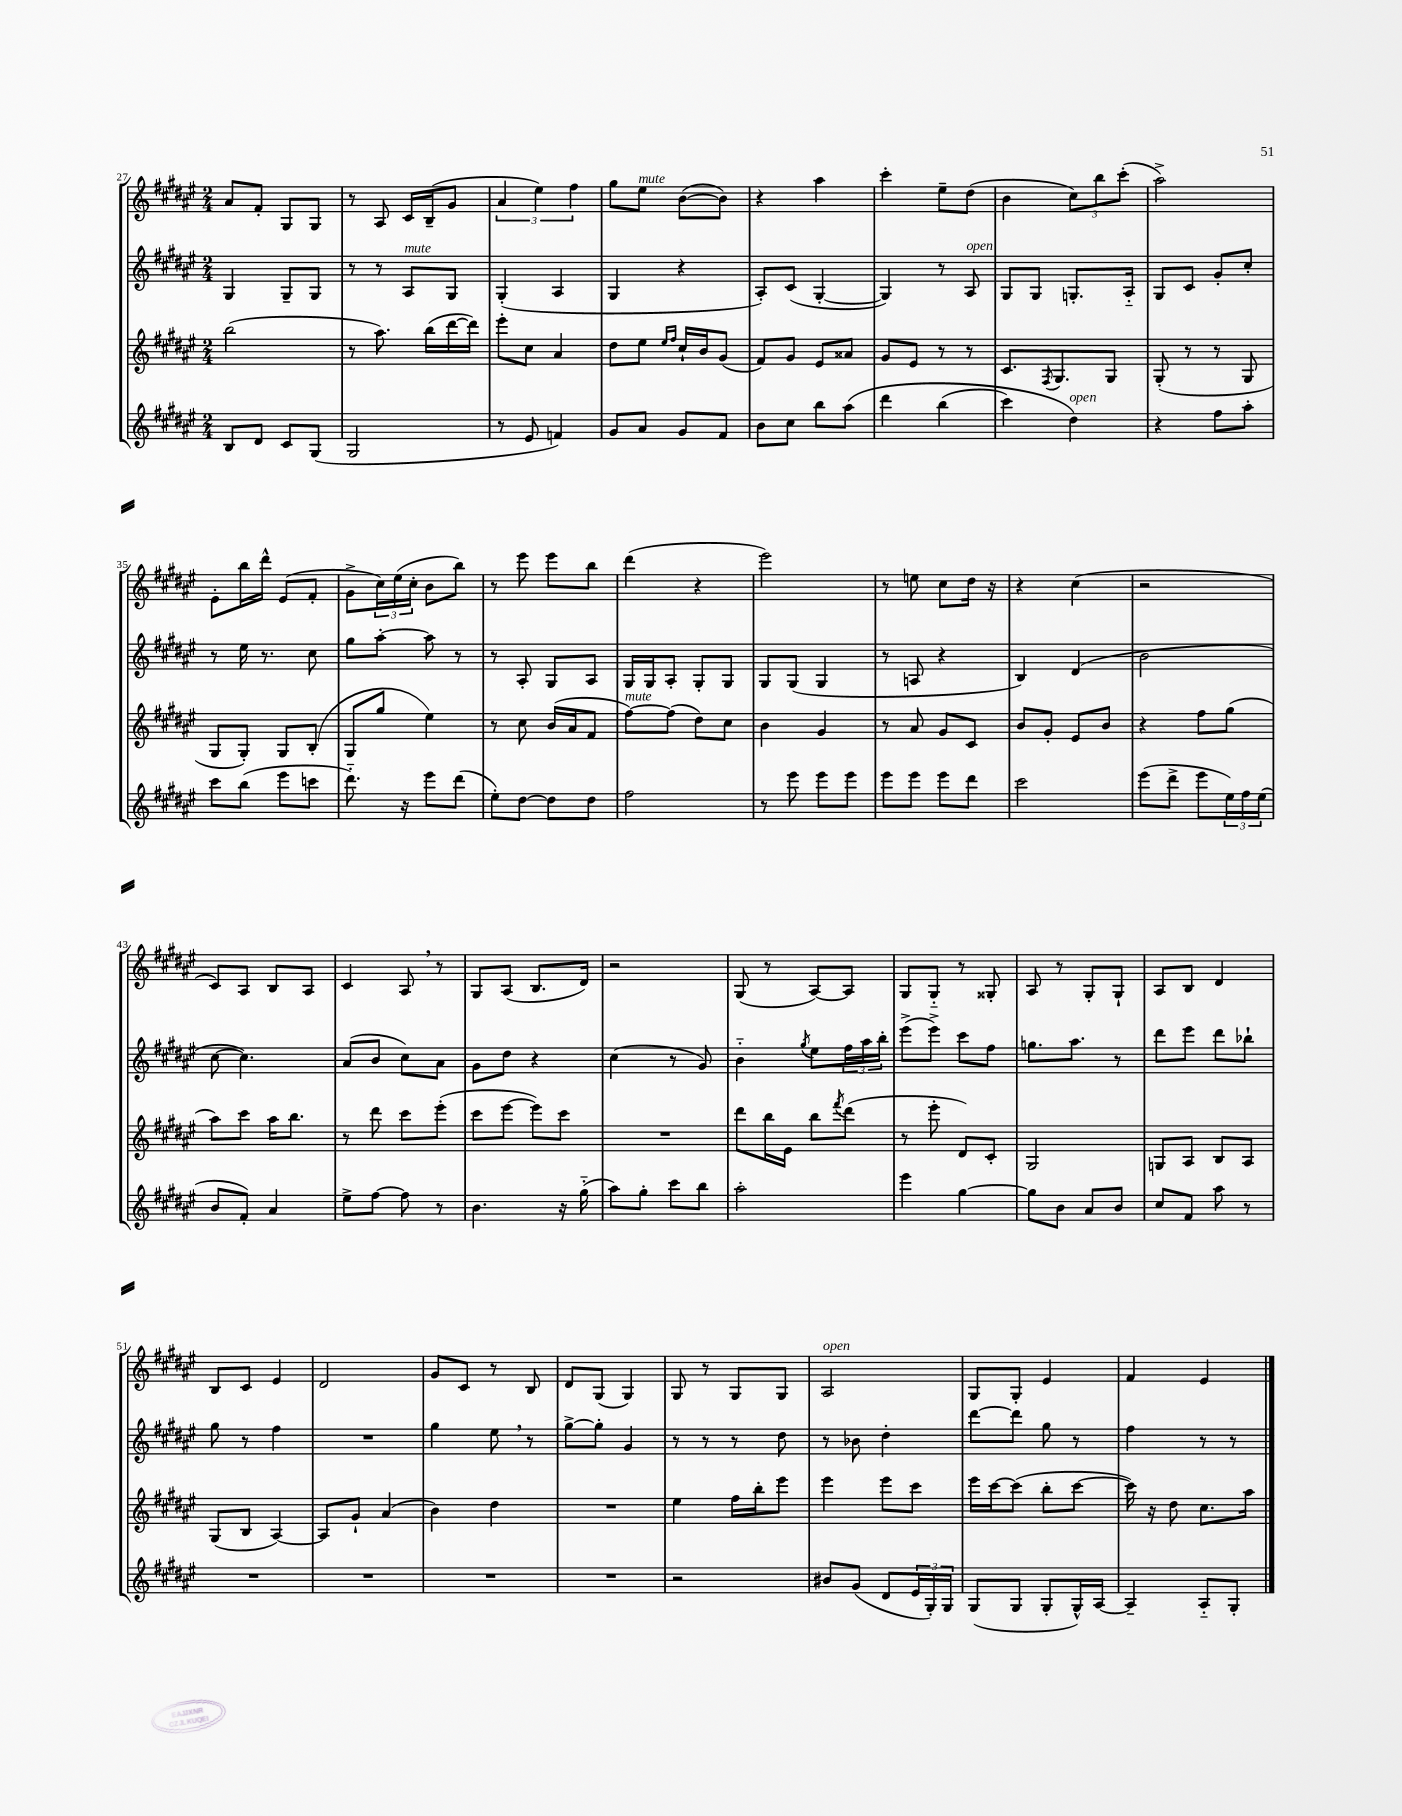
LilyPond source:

<<
\new StaffGroup <<
\new Staff = "s0" {
    \clef treble \key fis \major \numericTimeSignature \time 2/4
    ais'8 fis'8-. gis8 gis8 |
    r8 ais8 cis'16 b16--( gis'8 |
    \tuplet 3/2 { ais'4 eis''4) fis''4 } |
    gis''8 eis''8^\markup { \italic "mute" } b'8~( b'8) |
    r4 ais''4 |
    cis'''4-. eis''8-- dis''8( |
    b'4 \tuplet 3/2 { cis''8) b''8 cis'''8-.( } |
    ais''2->) |
    eis'8-. b''16 dis'''16-^ eis'8( fis'8-. |
    gis'8-> \tuplet 3/2 { cis''16) eis''16( cis''16-. } b'8 b''8) |
    r8 eis'''8 eis'''8 b''8 |
    dis'''4( r4 |
    eis'''2) |
    r8 e''8 cis''8 dis''16 r16 |
    r4 cis''4( |
    r2 |
    cis'8) ais8 b8 ais8 |
    cis'4 ais8 \breathe r8 |
    gis8 ais8( b8. dis'16) |
    r2 |
    gis8( r8 ais8~) ais8 |
    gis8 gis8-_ r8 gisis8-. |
    ais8 r8 gis8-. gis8-! |
    ais8 b8 dis'4 |
    b8 cis'8 eis'4 |
    dis'2 |
    gis'8 cis'8 r8 b8 |
    dis'8 gis8( gis4) |
    gis8 r8 gis8 gis8 |
    ais2^\markup { \italic "open" } |
    gis8 gis8-. eis'4 |
    fis'4 eis'4 \bar "|." |
}
\new Staff = "s1" {
    \clef treble \key fis \major \numericTimeSignature \time 2/4
    gis4 gis8-- gis8 |
    r8 r8 ais8^\markup { \italic "mute" } gis8 |
    gis4-.( ais4 |
    gis4 r4 |
    ais8-.) cis'8( gis4~-. |
    gis4) r8 ais8^\markup { \italic "open" } |
    gis8 gis8 g8.-. ais16-_ |
    gis8 cis'8 gis'8-. cis''8-. |
    r8 eis''16 r8. cis''8 |
    gis''8 ais''8~-. ais''8 r8 |
    r8 ais8-. gis8 ais8 |
    gis16 gis16 ais8-. gis8-. gis8 |
    gis8 gis8( gis4 |
    r8 a8 r4 |
    b4) dis'4( |
    b'2 |
    cis''8~ cis''4.) |
    ais'8( b'8 cis''8) ais'8 |
    gis'8 dis''8 r4 |
    cis''4( r8 gis'8) |
    b'4-_ \acciaccatura { gis''8 } eis''8 \tuplet 3/2 { fis''16 ais''16 b''16-. } |
    eis'''8->( eis'''8->) cis'''8 fis''8 |
    g''8. ais''8. r8 |
    dis'''8 eis'''8 dis'''8 bes''8-! |
    gis''8 r8 fis''4 |
    R2 |
    gis''4 eis''8 \breathe r8 |
    gis''8~-> gis''8-. gis'4 |
    r8 r8 r8 dis''8 |
    r8 bes'8 dis''4-. |
    dis'''8~ dis'''8 gis''8 r8 |
    fis''4 r8 r8 \bar "|." |
}
\new Staff = "s2" {
    \clef treble \key fis \major \numericTimeSignature \time 2/4
    b''2( |
    r8 ais''8.) b''16( dis'''16~ dis'''16) |
    eis'''8-. cis''8 ais'4 |
    dis''8 eis''8 \grace { eis''16 fis''16 } cis''16-! b'16 gis'8( |
    fis'8) gis'8 eis'8 aisis'8 |
    gis'8 eis'8 r8 r8 |
    cis'8. \acciaccatura { fis8 } gis8. gis8 |
    gis8-.( r8 r8 gis8 |
    gis8 gis8-.) gis8 b8-.( |
    gis8 gis''8 eis''4) |
    r8 cis''8 b'16( ais'16 fis'8 |
    fis''8~^\markup { \italic "mute" }) fis''8( dis''8) cis''8 |
    b'4 gis'4 |
    r8 ais'8 gis'8 cis'8 |
    b'8 gis'8-. eis'8 b'8 |
    r4 fis''8 gis''8( |
    ais''8) cis'''8 ais''16 b''8. |
    r8 dis'''8 cis'''8 eis'''8-.( |
    cis'''8 eis'''8~ eis'''8) cis'''8 |
    R2 |
    dis'''8 b''16 eis'16 b''8 \acciaccatura { fis'''8 } dis'''8( |
    r8 eis'''8-. dis'8) cis'8-. |
    gis2 |
    g8 ais8 b8 ais8 |
    gis8( b8 ais4~) |
    ais8 gis'8-! ais'4( |
    b'4) dis''4 |
    R2 |
    eis''4 fis''16 b''16-. eis'''8 |
    eis'''4 eis'''8 cis'''8 |
    eis'''16 cis'''16~ cis'''8( b''8-. cis'''8~ |
    cis'''16) r16 dis''8 cis''8. ais''16 \bar "|." |
}
\new Staff = "s3" {
    \clef treble \key fis \major \numericTimeSignature \time 2/4
    b8 dis'8 cis'8 gis8( |
    gis2 |
    r8 eis'8 f'4) |
    gis'8 ais'8 gis'8 fis'8 |
    b'8 cis''8 b''8 ais''8\( |
    dis'''4 b''4( |
    cis'''4) dis''4^\markup { \italic "open" }\) |
    r4 fis''8 ais''8-. |
    cis'''8 b''8( eis'''8 c'''8 |
    dis'''8.-_) r16 eis'''8 dis'''8( |
    eis''8-.) dis''8~ dis''8 dis''8 |
    fis''2 |
    r8 eis'''8 eis'''8 eis'''8 |
    eis'''8 eis'''8 eis'''8 dis'''8 |
    cis'''2 |
    eis'''8( dis'''8-> eis'''8 \tuplet 3/2 { eis''16) fis''16 eis''16( } |
    b'8 fis'8-.) ais'4 |
    eis''8-> fis''8~ fis''8 r8 |
    b'4. r16 gis''16-_( |
    ais''8) gis''8-. cis'''8 b''8 |
    ais''2-. |
    eis'''4 gis''4~ |
    gis''8 b'8 ais'8 b'8 |
    cis''8 fis'8 ais''8 r8 |
    R2 |
    R2 |
    R2 |
    R2 |
    r2 |
    bis'8 gis'8( dis'8 \tuplet 3/2 { eis'16 gis16-.) gis16 } |
    gis8( gis8 gis8-. gis16-^) ais16~ |
    ais4-- ais8-_ gis8-. \bar "|." |
}
>>
>>
\layout { \context { \Score currentBarNumber = #27 } }
